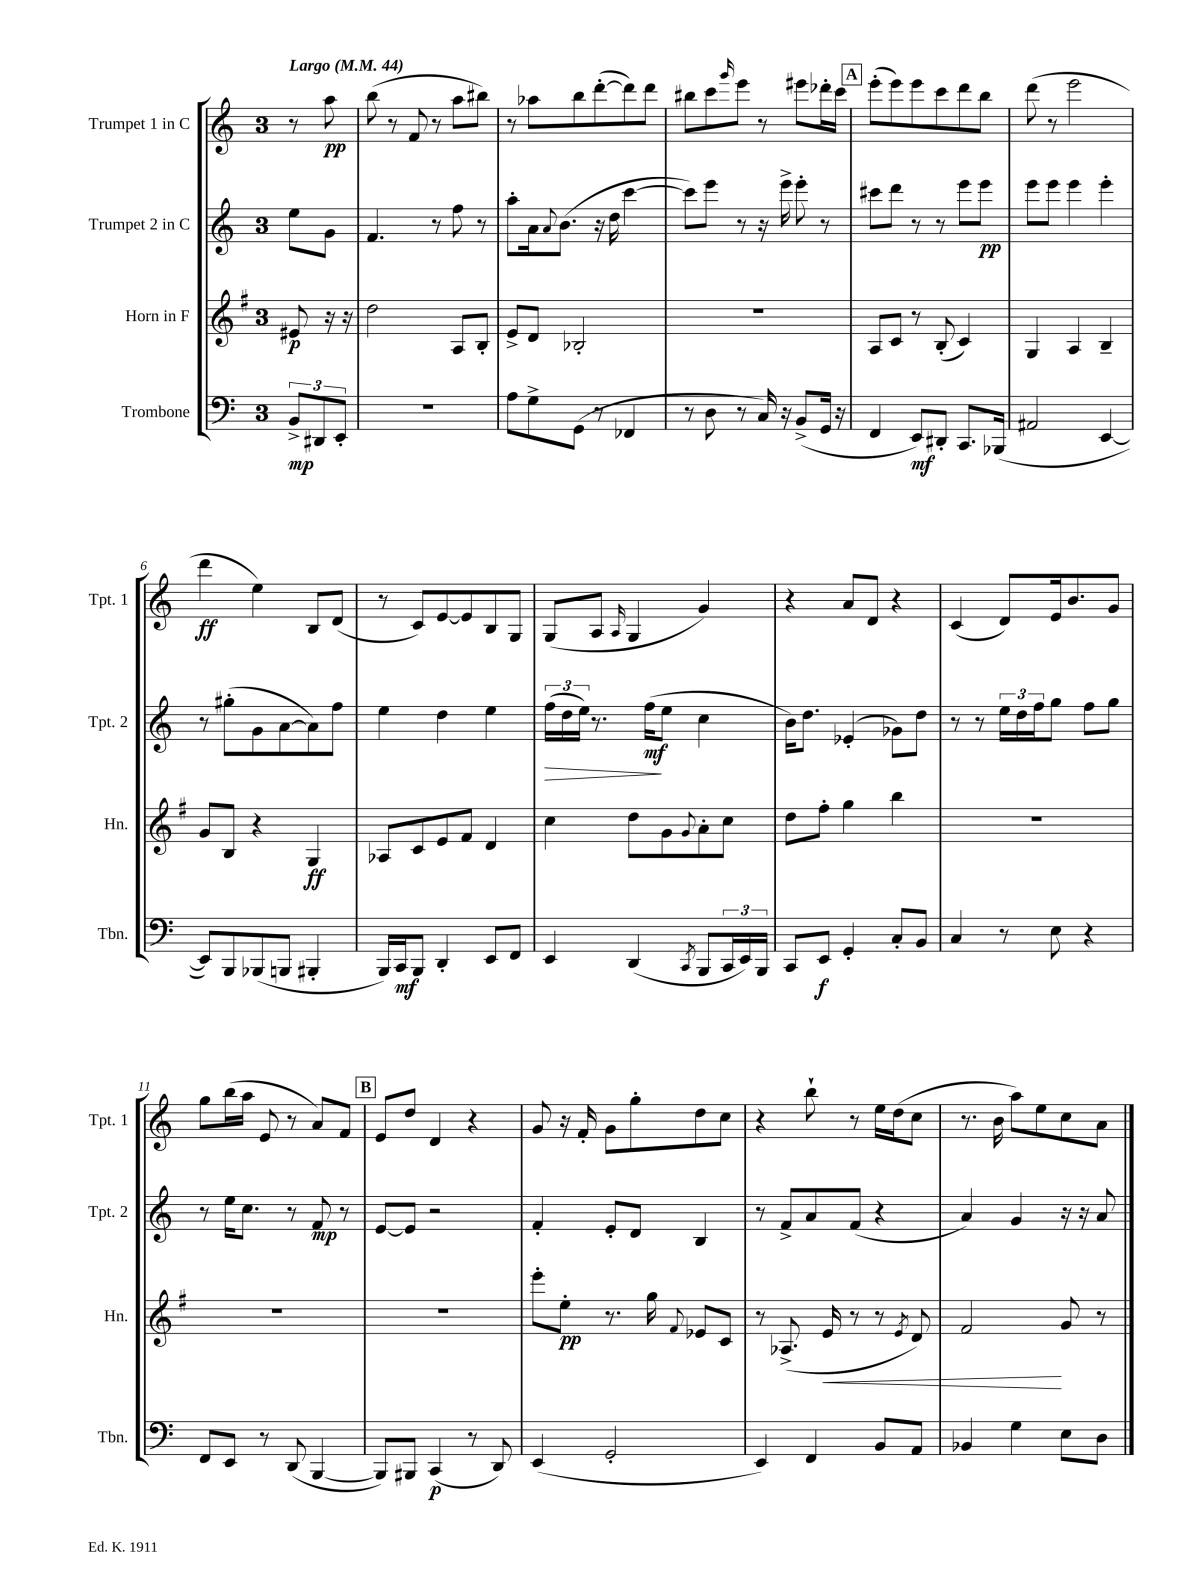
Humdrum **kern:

**kern	**kern	**kern	**kern
*staff4	*staff3	*staff2	*staff1
*clefF4	*clefG2	*clefG2	*clefG2
*k[]	*k[f#]	*k[]	*k[]
*M3/4	*M3/4	*M3/4	*M3/4
*MM44	*MM44	*MM44	*MM44
12BB^/L	8e#/	8ee\L	8r
12DD#/	.	.	.
.	16r	8g\J	8aa\
12EE'/J	.	.	.
.	16r	.	.
=	=	=	=
2.r	2dd\	4.f/	(8bb\
.	.	.	8r
.	.	.	8f/
.	.	8r	8r
.	8A/L	8ff\	8aa\L
.	8B'/J	8r	8bb#\J)
=	=	=	=
8A\L	8e^/L	8aa'\L	8r
8G^\	8d/J	16a\k	8aa-\L
.	.	8qqa/	.
.	.	(8.b\J	.
(8GG\J	2B-'/	.	8bb\
8r	.	16r	([8ddd'\
.	.	16dd\	.
4FF-/	.	[4ccc\	8ddd\])
.	.	.	8ddd\J
=	=	=	=
8r	2.r	8ccc\]L)	8bb#\L
8D\	.	8eee\J	8ccc\
.	.	.	16qqggg/
8r	.	8r	8eee\J
16C/)	.	16r	8r
16r	.	16eee^\	.
(8BB^/L	.	8eee'\	8eee#\L
16GG/Jk	.	8r	16ddd-'\L
16r	.	.	16ccc\JJ
=	=	=	=
4FF/	8A/L	8ccc#\L	(8eee'\L
.	8c/J	8ddd\J	8eee\)
8EE/L)	8r	8r	8eee\
8DD#'/J	(8B'/	8r	8ccc\
8.CC/L	4c/)	8eee\L	8ddd\
.	.	8eee\J	8bb\J
(16BBB-/Jk	.	.	.
=	=	=	=
2AA#/	4G/	8eee\L	(8ddd\
.	.	8eee\J	8r
.	4A/	4eee\	2eee\
[4EE/	4B~/	4eee'\	.
=	=	=	=
8EE/]L)	8g/L	8r	4ddd\
8BBB/	8B/J	(8gg#'\L	.
(8BBB-/	4r	8g\	4ee\)
8BBB/J	.	[8a\	.
4BBB#'/	4G/	8a\])	8B/L
.	.	8ff\J	(8d/J
=	=	=	=
16BBB/LL)	8A-/L	4ee\	8r
16CC/J	.	.	.
8BBB/J	8c/	.	8c/L)
4DD'/	8e/	4dd\	[8e/
.	8f#/J	.	8e/]
8EE/L	4d/	4ee\	8B/
8FF/J	.	.	8G/J
=	=	=	=
4EE/	4cc\	(24ff\LL	(8G/L
.	.	24dd\	.
.	.	24ee\JJ)	.
.	.	8.r	8A/J
.	.	.	16qqA/
(4DD/	8dd\L	.	4G/
.	.	(16ff\LK	.
.	8g\	8ee\J	.
8qCC/	8qqg/	.	.
8BBB/L	8a'\	4cc\	4g/)
24CC/L	8cc\J	.	.
24EE/)	.	.	.
24BBB/JJ	.	.	.
=	=	=	=
8CC/L	8dd\L	16b\LK)	4r
.	.	8.dd\J	.
8EE/J	8ff#'\J	.	.
4GG'/	4gg\	(4e-'/	8a/L
.	.	.	8d/J
8C'/L	4bb\	8g-\L)	4r
8BB/J	.	8dd\J	.
=	=	=	=
4C/	2.r	8r	(4c/
.	.	8r	.
8r	.	24ee\LL	8d/L)
.	.	24dd\	.
.	.	24ff\J	.
8E\	.	8gg\J	16e/k
.	.	.	8.b/
4r	.	8ff\L	.
.	.	8gg\J	8g/J
=	=	=	=
8FF/L	2.r	8r	8gg\L
8EE/J	.	16ee\LK	(16bb\L
.	.	8.cc\J	16aa\JJ
8r	.	.	8e/
(8DD/	.	8r	8r
[4BBB/	.	8f/	8a/L)
.	.	8r	8f/J
=	=	=	=
8BBB/]L)	2.r	[8e/L	8e/L
8BBB#/J	.	8e/]J	8dd/J
(4CC/	.	2r	4d/
8r	.	.	4r
8DD/)	.	.	.
=	=	=	=
(4EE/	8eee'\L	4f'/	8g/
.	8ee'\J	.	16r
.	.	.	16f'/
2GG'/	8.r	8e'/L	8g\L
.	.	8d/J	8gg'\
.	16gg\	.	.
.	8qqf#/	.	.
.	8e-/L	4B/	8dd\
.	8c/J	.	8cc\J
=	=	=	=
4EE/)	8r	8r	4r
.	(8.A-^/	8f^/L	.
4FF/	.	8a/	8bb`\
.	16e/	.	.
.	8r	(8f/J	8r
8BB/L	8r	4r	16ee\LL
.	.	.	(16dd\J
.	8qe/	.	.
8AA/J	8d/)	.	8cc\J
=	=	=	=
4BB-/	2f#/	4a/)	8.r
.	.	.	16b\
4G\	.	4g/	8aa\L)
.	.	.	8ee\
8E\L	8g/	16r	8cc\
.	.	16r	.
8D\J	8r	8a/	8a\J
==	==	==	==
*-	*-	*-	*-
